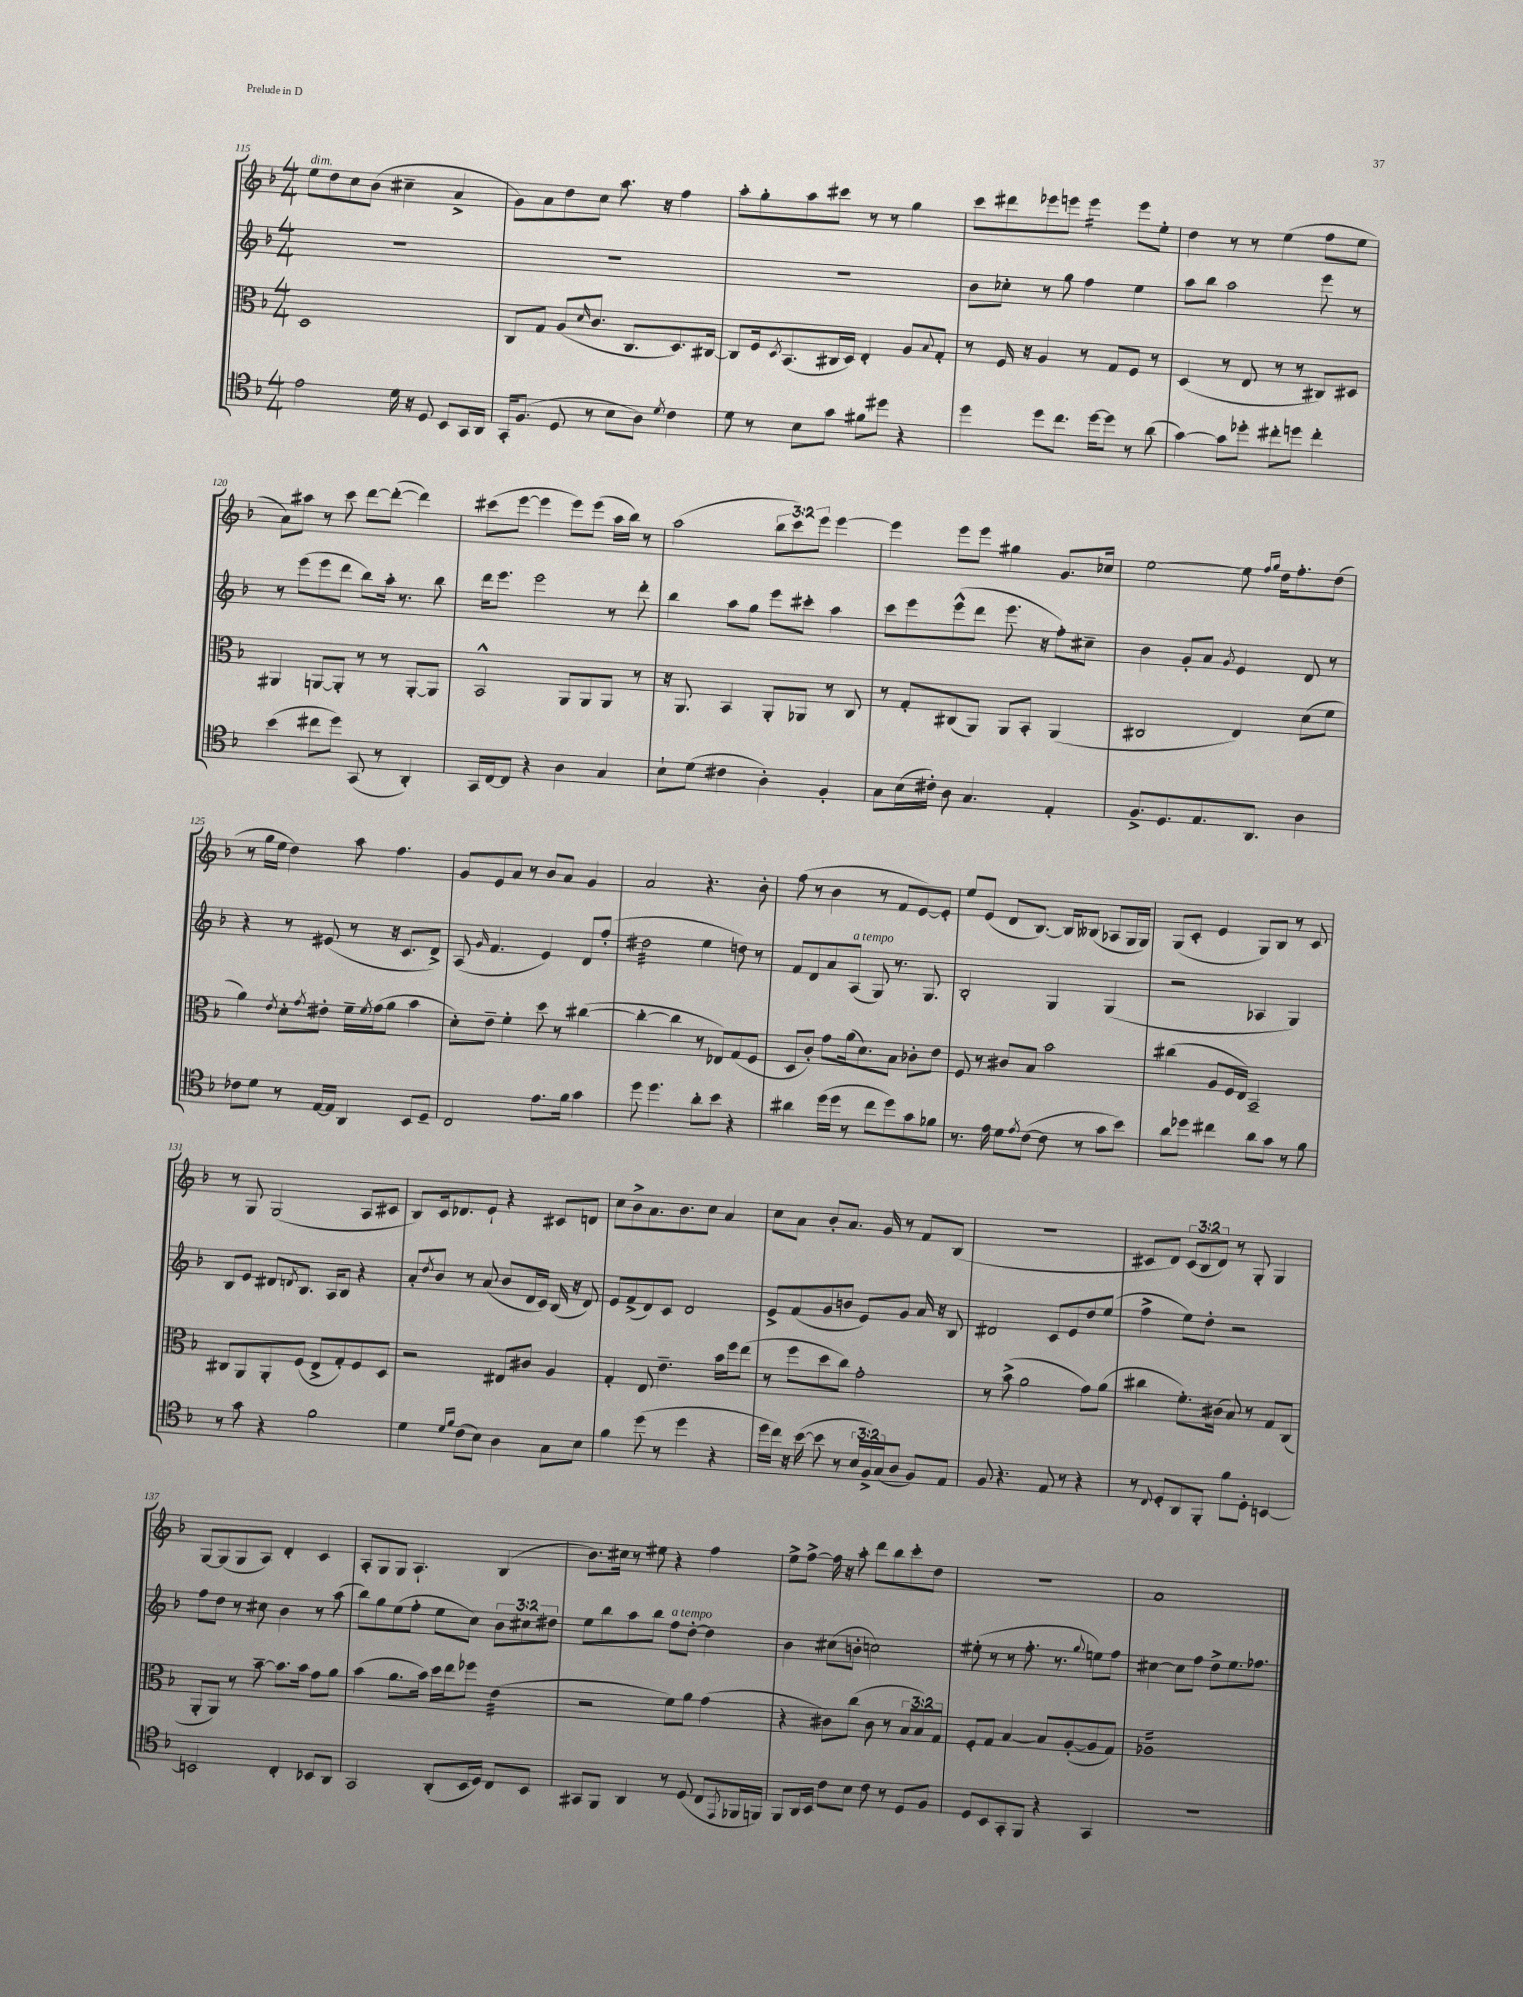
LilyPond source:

<<
\new StaffGroup <<
\new Staff = "s0" {
    \clef treble \key f \major \numericTimeSignature \time 4/4 \override Staff.TupletNumber.text = #tuplet-number::calc-fraction-text
    e''8^\markup { \italic "dim." } d''8 c''8 bes'8( cis''4-- a'4-> |
    g'8) a'8 d''8 c''8 a''8. r16 f''4 |
    a''8-. g''8-. a''8 cis'''8 r8 r8 g''4 |
    c'''8 dis'''8 ees'''8 e'''8 e'''4:16 e'''8 e''8-. |
    d''4 r8 r8 e''4( f''8 e''8 |
    a'8) ais''8 r8 c'''8 d'''8~ d'''8~-.( d'''4) |
    cis'''8( e'''8~ e'''4 e'''8) e'''8( a''16 bes''16) r8 |
    a''2( \tuplet 3/2 { bes''8 c'''8) e'''8 } e'''4~ |
    e'''4 e'''8 e'''8 gis''4 g'8. ces''16 |
    e''2~ e''8 \grace { f''16 g''16 } d''16 f''8.-. d''8( |
    r8 g''16 e''16 d''4) a''8 f''4. |
    g'8 e'8 a'8 r8 bes'8 a'8 g'4 |
    a'2 r4. bes'8-. |
    f''8( r8 bes'4 r8 f'8 e'8~) e'8-. |
    e''8 e'8( d'8 bes8.~) bes16 beses8( aes8 g16 g16) |
    g8( c'8-. e'4 g8) bes8 r8 c'8 |
    r8 g8 g2( a8 cis'8 |
    bes8) c'16 des'8. e'8-! r4 cis'8 d'8 |
    c''8 bes'8-> a'8. bes'8. c''8 a'4 |
    c''8 a'8 bes'8-. a'8. g'16 r8 f'8 bes8( |
    r1 |
    cis'8 d'8) \tuplet 3/2 { cis'8( bes8 d'8) } r8 g8-. g4 |
    g8~ g8( g8 a8) d'4-. c'4 |
    a8-. g8 g8 a4.-! bes4( |
    bes'8.) cis''16 r8 eis''8 r4 f''4 |
    e''8-> f''8~-> f''16 r16 a''8-. d'''8 bes''8 c'''8-. d''8 |
    R1 |
    a'1 \bar "|." |
}
\new Staff = "s1" {
    \clef treble \key f \major \numericTimeSignature \time 4/4 \override Staff.TupletNumber.text = #tuplet-number::calc-fraction-text
    R1 |
    R1 |
    R1 |
    bes'8 ces''8-. r8 g''8 f''4 e''4 |
    a''8 bes''8 a''2 e'''8 r8 |
    r8 e'''8( e'''8 d'''8 bes''8) a''16-. r8. bes''8 |
    d'''16 e'''8. e'''2 r8 d'''8-. |
    bes''4 a''8 g''8 e'''8 cis'''8-. a''4 |
    c'''8 e'''8 e'''8-^( d'''8 e'''8. r16 f''8-.) cis''8-- |
    bes'4 g'8-. a'8 \acciaccatura { g'8 } e'4 d'8 r8 |
    r4 r8 eis'8( r8 r16 c'8. d'8->) |
    a8( \grace { g'16 } f'4. e'4) d'8 f''8-.( |
    dis''2:32 e''4 d''8) r8 |
    f'8 d'8 a'8 a8^\markup { \italic "a tempo" }( g8) r8. g8. |
    bes2-. g4 g4( |
    r2 aes4 g4) |
    bes8 e'8 dis'8 \acciaccatura { d'8 } bes8. a16 bes8 r4 |
    a'8-. \acciaccatura { d''8 } bes'8 r8 a'8( bes'8 d'16 c'16) bes16( r16 d'8) |
    e'8 f'8->( d'8) c'8 d'2 |
    e'8-> f'8( g'8 b'8 e'8) g'8 a'16 r16 bes8 |
    dis'2 c'8 e'8 d''8 e''8( |
    f''4-> e''8) d''8-. r2 |
    f''8 d''8 r8 cis''8 bes'4 r8 a''8( |
    bes''8) g''8 e''8( f''8-. e''8 c''8) \tuplet 3/2 { bes'8 cis''8 dis''8 } |
    e''8 bes''8 a''8 bes''8 f''8^\markup { \italic "a tempo" } d''8~-. d''4 |
    bes'4 cis''8( b'8-. c''2) |
    eis''8-.( r8 r8 f''8.-. r8. \appoggiatura { g''8 } e''8) f''8 |
    cis''4~ cis''8 f''8 d''8-> e''8. fes''8. \bar "|." |
}
\new Staff = "s2" {
    \clef alto \key f \major \numericTimeSignature \time 4/4 \override Staff.TupletNumber.text = #tuplet-number::calc-fraction-text
    d1 |
    c8 g8 a8( \grace { d'16 } c'8. c8. d8.) cis16~ |
    cis8 f16 \acciaccatura { d8 } bes,8.( cis16 d16) e4-. a8 \appoggiatura { bes8 } g8-. |
    r8 f16 r16 a4 r8 g8 f8 r8 |
    d4( r8 e8 r8 r8 cis8) dis8 |
    ais,4 a,8~ a,8-. r8 r8 a,8~-. a,8 |
    bes,2-^ a,8 a,8 a,8 r8 |
    r16 a,8. bes,4 a,8-. aes,8 r8 c8 |
    r8 g8-. cis8( a,8) a,8 bes,8-. a,4( |
    cis2 e4) d'8( f'8 |
    a'4) \acciaccatura { e'8 } d'8-. \acciaccatura { g'8 } eis'8-. f'16-- \acciaccatura { f'8 } g'16( a'8 bes'4 |
    d'8-.) e'8-- f'4-. d''8 r8 cis''4~( |
    cis''4~-. cis''4 r8 ees8) g8( f8 |
    d8 c'8-.) g'8 a'16( d'8.) bes8 ces'8-. e'8 |
    f8 r8 cis'8 bes8 bes'2 |
    cis''4( a8 f16 e16) bes,2-- |
    cis8 a,8 a,8-. f8( e8-> g8-.) f8 d8 |
    r2 eis8 cis'8 a4 |
    g4-. e8 e'4.-- bes'16 f''16 e''8( |
    r8 f''8 d''8 c''8) g'2-. |
    r8 bes'8->( a'2 g'8) a'8( |
    cis''4 f'8.-.) cis'16( bes8) r8 g8 c8( |
    a,8-. a,8) r8 bes'8~-- bes'8. bes'16 g'8 a'8 |
    bes'4( a'8. bes'16) d''16 e''16 fes''8 e'4:32( |
    r2 f'8) a'8 g'4( |
    r4 cis'8) c''8( cis'8 r8 \tuplet 3/2 { bes8 bes8) g8 } |
    f8-. g8 bes4~ bes8 a8~-.( a8 g8) |
    aes1:16 \bar "|." |
}
\new Staff = "s3" {
    \clef tenor \key f \major \numericTimeSignature \time 4/4 \override Staff.TupletNumber.text = #tuplet-number::calc-fraction-text
    e'2 d'16 r16 d8 bes,8 g,16 a,16 |
    g,16-. f8.( d8 r8 bes8 a8) \acciaccatura { d'8 } c'4 |
    d'8 r8 bes8 g'8 fis'8 dis''8 r4 |
    d''4 d''8 c''8. d''16~ d''8 r8 a'8( |
    g'4~) g'8 des''8-. cis''8-. d''8 cis''4-. |
    bes'4( cis''8 d''8) g,8( r8 a,4-.) |
    g,16 c16~ c8 r4 a4 g4 |
    bes8-! d'8( cis'4 a4-.) f4-. |
    g8 bes16( cis'16-.) a8 g4. e4-. |
    f8.-> d8. e8. a,8. a4 |
    ces'8 d'8 r8 e16~ e16 a,4 bes,8 d8-- |
    c2 e'8. f'16 g'4 |
    d''8 d''4. a'8-. bes'8 r4 |
    ais'4 d''16( d''16 r8 c''8 d''8) g'8 fes'8 |
    r8. e'16 d'8 \acciaccatura { e'8 } c'8~( c'8 r8 g'8 bes'8) |
    a'8 des''8 cis''4 a'8 g'8 r8 f'8 |
    r8 g'8 r4 f'2 |
    d'4 \grace { d'16 f'16 } c'8( bes8) a4 g8 bes8 |
    f'4 d''8( r8 d''4 r4 |
    d''16 c''16) r16 bes'16~( bes'8 r8 \tuplet 3/2 { bes16 f16->) g16( } a8 f8) e8 |
    f8 r4. e8 r8 r4 |
    r8 \appoggiatura { c8 } d8-. a,8 f,8-. f'8 d8-. b,4~ |
    b,2 c4-. bes,8 a,8 |
    g,2 a,8-.( bes,16 d16) c8 bes,8 |
    gis,8 f,8 a,4 r8 d8( c8 \acciaccatura { e,8 } fes,16 f,16) |
    f,8 a,16 bes,16 c'8 bes8 c'8 r8 d8 f8 |
    d8 bes,8 g,8-. f,8 r4 g,4 |
    R1 \bar "|." |
}
>>
>>
\layout { \context { \Score currentBarNumber = #115 } }
